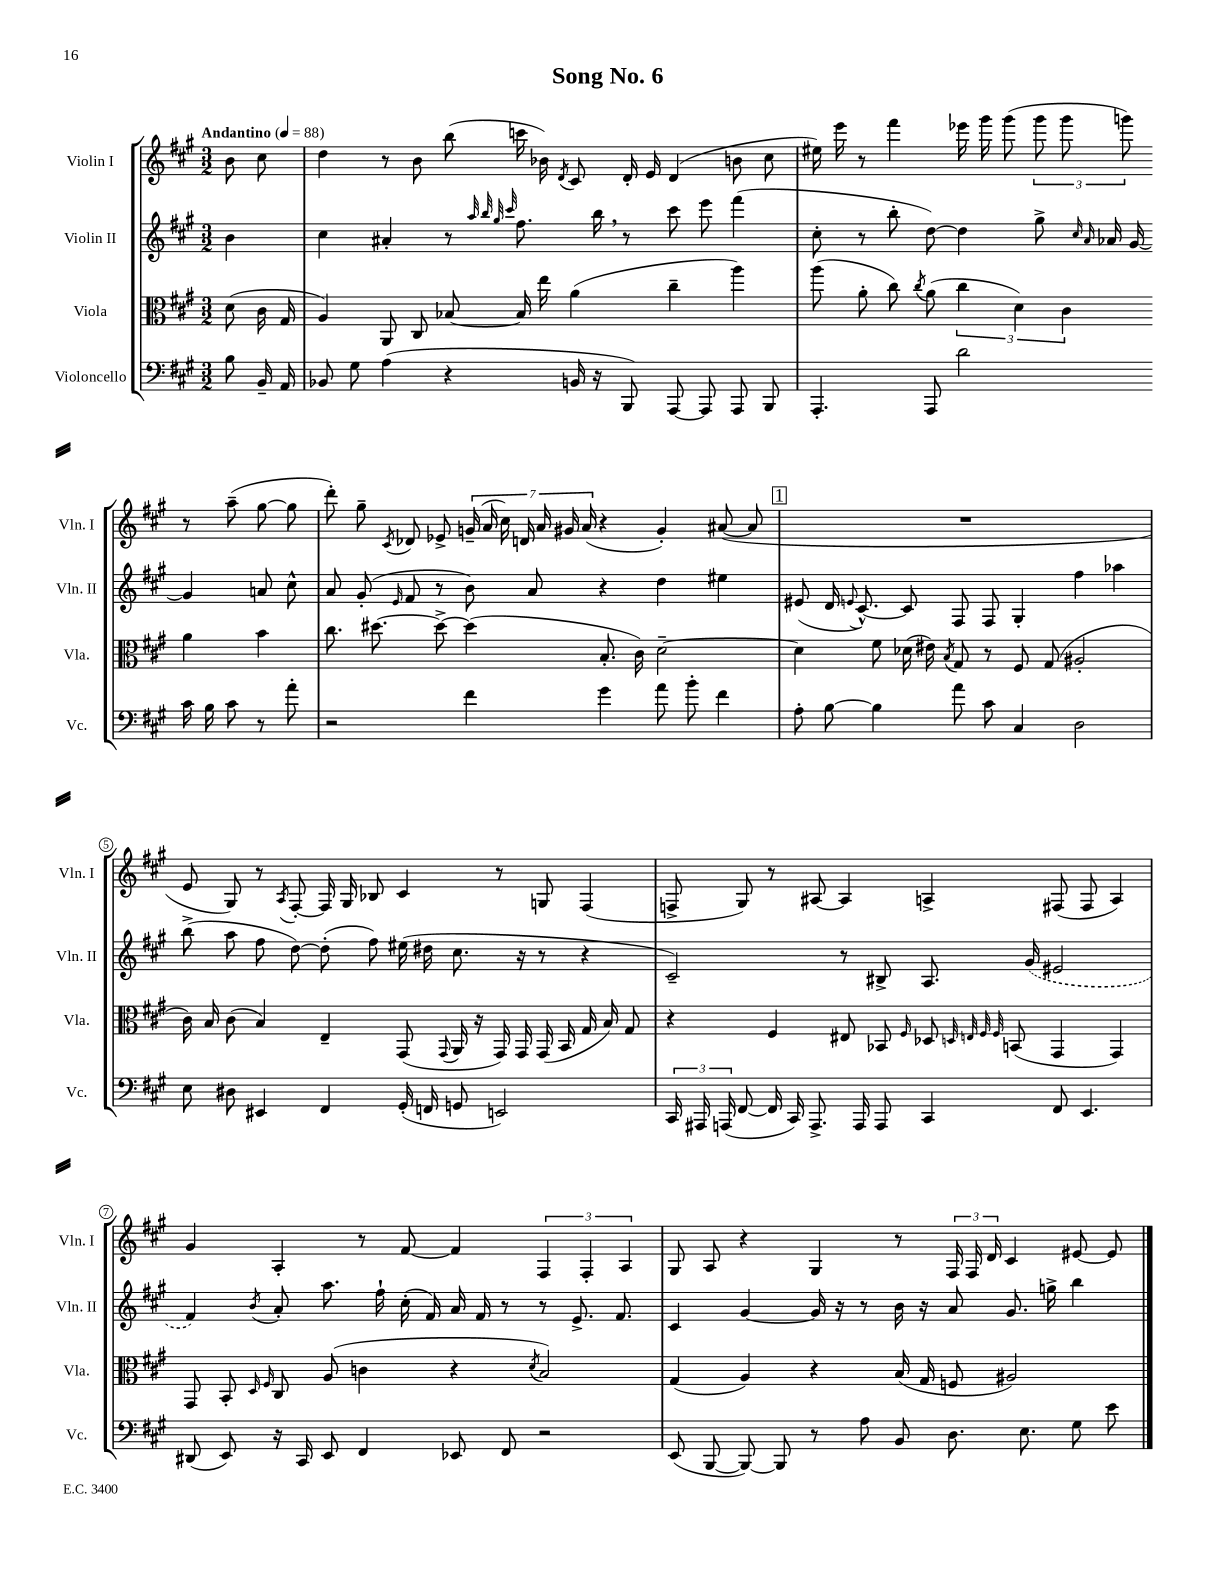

**kern	**kern	**kern	**kern
*staff4	*staff3	*staff2	*staff1
*clefF4	*clefC3	*clefG2	*clefG2
*k[f#c#g#]	*k[f#c#g#]	*k[f#c#g#]	*k[f#c#g#]
*M3/2	*M3/2	*M3/2	*M3/2
*MM88	*MM88	*MM88	*MM88
8B	(8d	4b	8b
16BB~	16c#	.	8cc#
16AA	16G#	.	.
=	=	=	=
8BB-	4A)	4cc#	4dd
8G#	.	.	.
(4A	8AA	4a#'	8r
.	8C#	.	8b
4r	[8B-	8r	(8bb
.	.	32qqaa	.
.	.	32qqbb	.
.	.	32qqgg#	.
.	.	32qqccc#	.
.	16B-]	8.ff#	16ccc
.	16ee	.	16b-)
.	.	.	8qd
16BB	(4a	.	8c#
16r	.	16bb	.
8BBB)	.	8r	16d'
.	.	.	16e
[8AAA	4cc#~	8ccc#	(4d
8AAA]	.	8eee	.
8AAA	4aa)	(4fff#	8b
8BBB	.	.	8cc#
=	=	=	=
4.AAA'	(8aa	8cc#'	16ee#)
.	.	.	16eee
.	8a'	8r	8r
.	8cc#)	8bb'	4fff#
.	8qcc#	.	.
8AAA	(8a	[8dd)	.
2d	6cc#	4dd]	16eee-
.	.	.	16ggg#
.	.	.	(8ggg#
.	6d)	.	.
.	.	8gg#^	12ggg#
.	6c#	.	12ggg#
.	.	16qqcc#	.
.	.	16qqa	.
.	.	16a-	.
.	.	.	12ggg)
.	.	[16g#	.
16c#	4a	4g#]	8r
16B	.	.	.
8c#	.	.	(8aa~
8r	4b	8a	[8gg#
8a'	.	8cc#^^	8gg#]
=	=	=	=
2r	8.cc#	8a	8ddd')
.	.	(8g#'	8gg#~
.	[8.dd#	.	.
.	.	16qqe	8qc#
.	.	8f#	8d-
.	8dd#^_	8r	8e-^
4f#	(4dd#]	8b)	(28g~
.	.	.	28a
.	.	.	28cc#)
.	.	.	28d
.	.	8a	.
.	.	.	28a
.	.	.	28g#
.	.	.	(28a
4g#	8.B'	4r	4r
.	16c#)	.	.
8a	[2d~	4dd	4g#')
8b'	.	.	.
4f#	.	4ee#	([8a#
.	.	.	8a#]
=	=	=	=
8A'	4d]	(8e#	1.r
[8B	.	16d	.
.	.	8qqe	.
.	.	[8.c#^^)	.
4B]	8f#	.	.
.	(16d-	8c#]	.
.	16e#)	.	.
.	8qB	.	.
8a	8G#	8F#	.
8c#	8r	8F#	.
4C#	8F#	4G#'	.
.	(8G#	.	.
2D	2A#'	4ff#	.
.	.	4aa-	.
=	=	=	=
8E	16c#)	(8bb^	8e
.	16B	.	.
8D#	(8c#	8aa	8G#)
4EE#	4B)	8ff#	8r
.	.	.	8qA
.	.	[8dd)	[8F#'
4FF#	4E~	(8dd']	16F#]
.	.	.	16G#
.	.	8ff#)	8B-
(16GG#'	(8GG#	(16ee#	4c#
16FF	.	16dd#	.
.	8qqGG#	.	.
8GG	16AA	8.cc#	.
.	16r	.	.
2EE)	16GG#)	.	8r
.	16GG#	16r	.
.	(16GG#	8r	8G
.	16BB	.	.
.	16G#	4r	(4F#
.	16B)	.	.
.	8G#	.	.
=	=	=	=
24CC#	4r	2c#~)	8F^
24AAA#	.	.	.
(24AAA	.	.	.
[8FF#	.	.	8G#)
16FF#]	4F#	.	8r
16CC#)	.	.	.
8.AAA^	.	.	[8A#
.	8E#	8r	4A#]
16AAA	.	.	.
8AAA	8BB-	8B#^	.
.	16qqF#	.	.
4CC#	8D-	8.A	4A^
.	32qqD	.	.
.	32qqE	.	.
.	32qqF#	.	.
.	32qqF#	.	.
.	(8BB	.	.
.	.	(16g#	.
8FF#	4GG#	2e#	(8F#
4.EE	.	.	8F#
.	4GG#)	.	4A)
=	=	=	=
(8DD#	8GG#	4f#)	4g#
8EE)	8BB'	.	.
.	16qqD	.	.
.	16qqF#	8qb	.
16r	8C#	8a'	4A'
16CC#	.	.	.
8EE	(8A	8.aa	.
4FF#	4c	.	8r
.	.	16ff#`	.
.	.	(16cc#'	[8f#
.	.	16f#)	.
8EE-	4r	16a	4f#]
.	.	16f#	.
8FF#	.	8r	.
.	8qd	.	.
2r	2B)	8r	6F#
.	.	8.e^	.
.	.	.	6F#'
.	.	8.f#	.
.	.	.	6A
=	=	=	=
(8EE	(4G#	4c#	8G#
[8BBB	.	.	8A
8BBB_)	4A)	[4g#	4r
8BBB]	.	.	.
8r	4r	16g#]	4G#
.	.	16r	.
8A	.	8r	.
8BB	(16B	16b	8r
.	16G#	16r	.
8.D	8F	8a	24F#
.	.	.	24F#
.	.	.	24d
.	2A#)	8.g#	4c#
8.E	.	.	.
.	.	16gg^	.
8G#	.	4bb	[8e#
8e	.	.	8e#]
==	==	==	==
*-	*-	*-	*-
